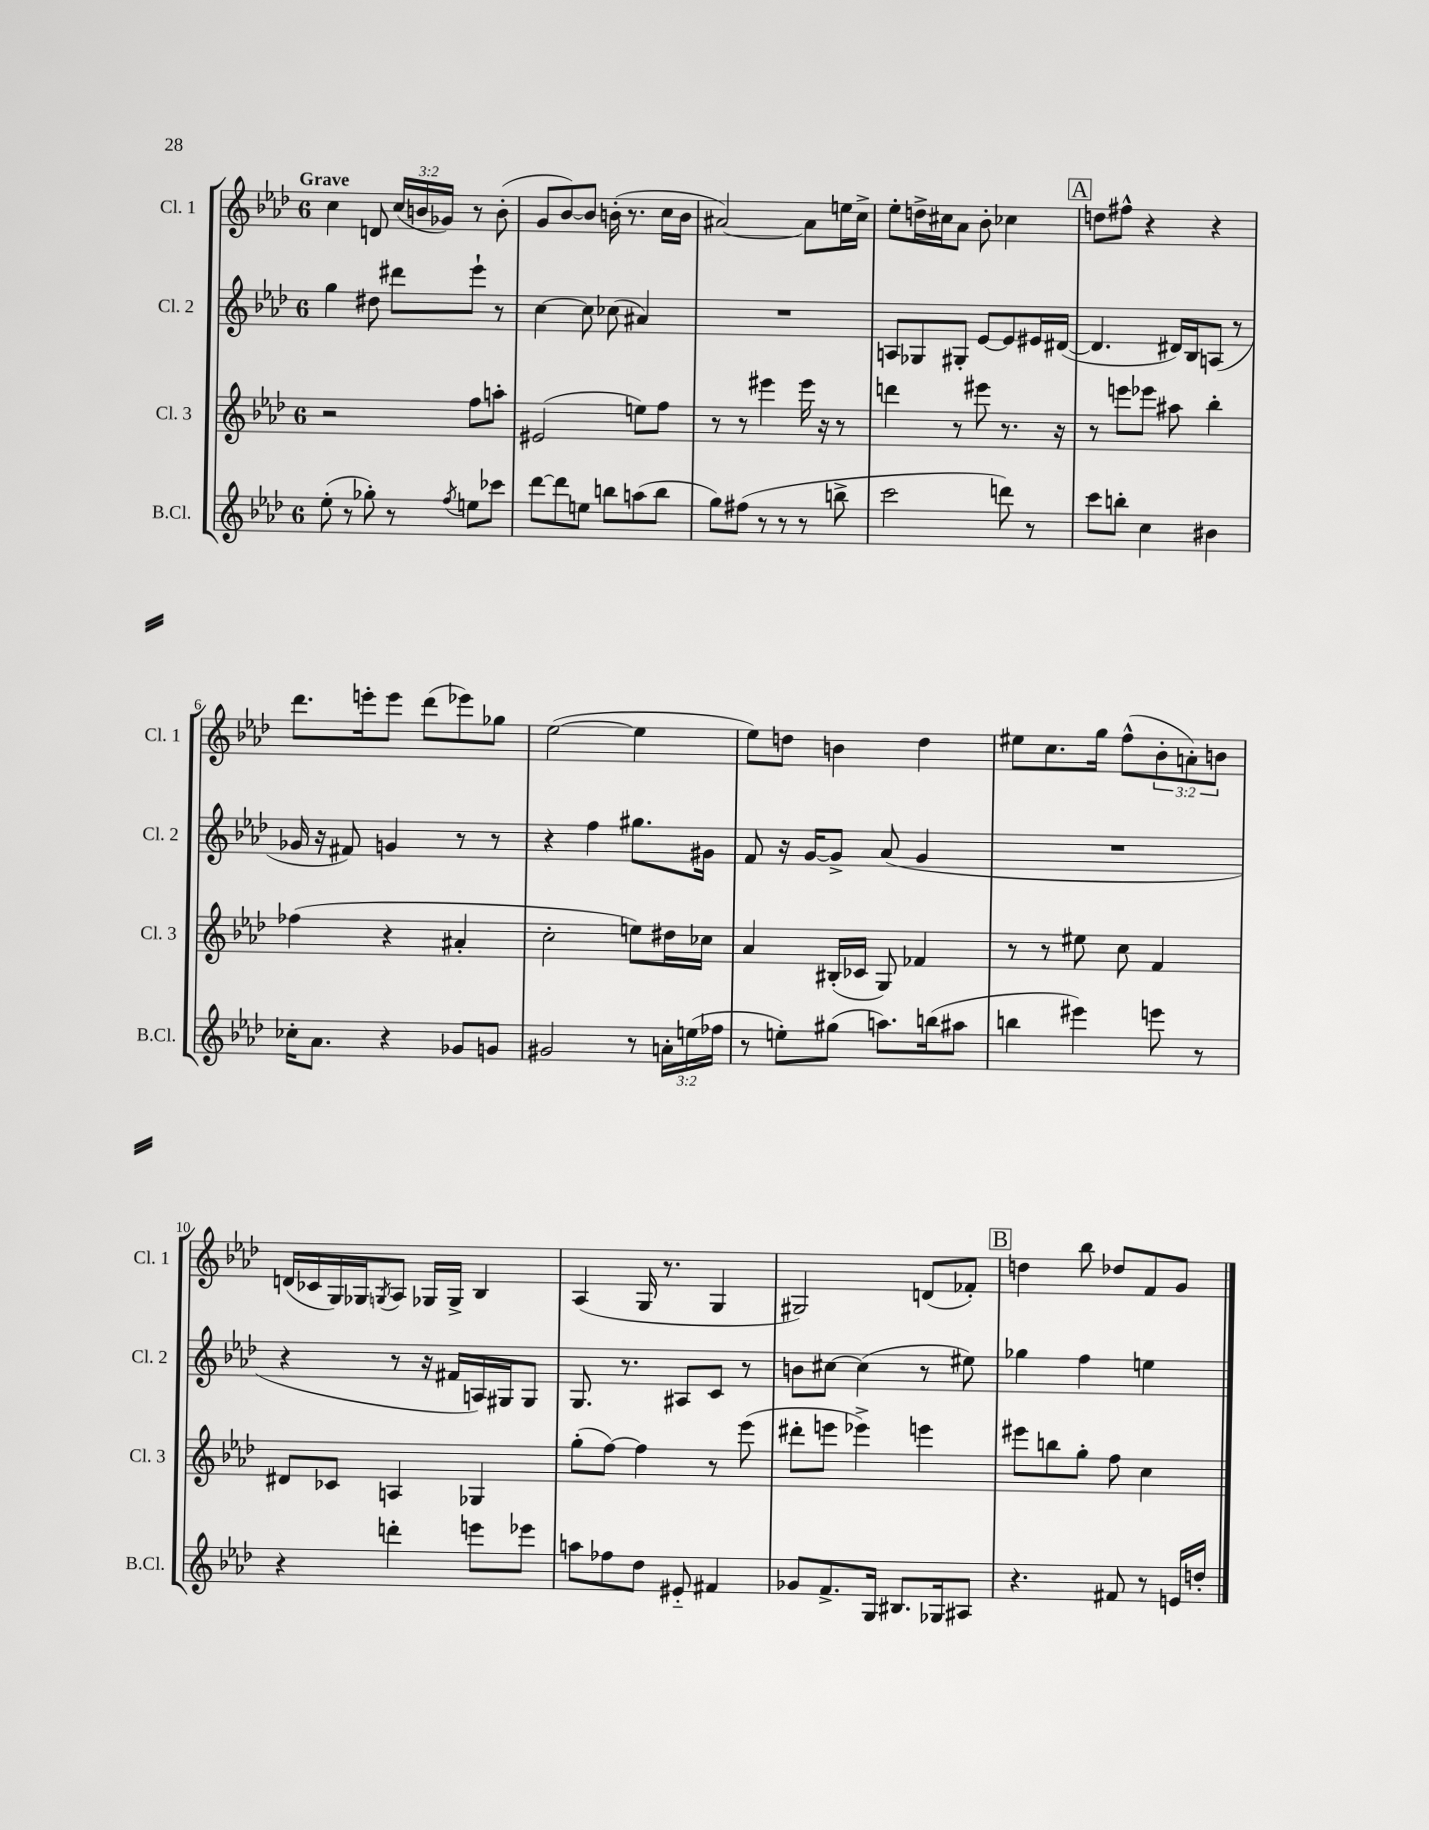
<<
\new StaffGroup <<
\new Staff = "s0" \with { instrumentName = "Cl. 1" shortInstrumentName = "Cl. 1" } {
    \clef treble \key aes \major \once \override Staff.TimeSignature.style = #'single-digit \time 6/8 \override Staff.TupletNumber.text = #tuplet-number::calc-fraction-text \tempo "Grave"
    c''4 d'8 \tuplet 3/2 { c''16( b'16 ges'16) } r8 b'8-.( |
    g'8 bes'8~) bes'8 b'16-.( r8. c''16 b'16 |
    ais'2~) ais'8 e''16 c''16-> |
    ees''8-. d''16-> cis''16 aes'8 bes'8-. ces''4 |
    \mark \markup { \box "A" } d''8 fis''8-^ r4 r4 |
    des'''8. e'''16-. e'''8 des'''8( ees'''8) ges''8 |
    ees''2~( ees''4 |
    ees''8) d''8 b'4 d''4 |
    eis''8 c''8. g''16 f''8-^( \tuplet 3/2 { bes'8-. a'8-.) b'8 } |
    d'16( ces'16 g16) ges16 \acciaccatura { g8 } aes8 ges16 ges16-> bes4 |
    aes4( g16 r8. g4 |
    gis2) d'8( fes'8-.) |
    \mark \markup { \box "B" } d''4 bes''8 des''8 f'8 g'8 \bar "|." |
}
\new Staff = "s1" \with { instrumentName = "Cl. 2" shortInstrumentName = "Cl. 2" } {
    \clef treble \key aes \major \once \override Staff.TimeSignature.style = #'single-digit \time 6/8
    g''4 dis''8 dis'''8 ees'''8-! r8 |
    c''4~ c''8 ces''8( ais'4) |
    R2. |
    a8 ges8 gis8-. ees'8~ ees'8 eis'16 dis'16~( |
    \mark \markup { \box "A" } dis'4. dis'16) bes16 a8( r8 |
    ges'16 r16 fis'8) g'4 r8 r8 |
    r4 f''4 gis''8. gis'16 |
    f'8 r16 g'16~ g'8-> aes'8( g'4 |
    R2. |
    r4 r8 r16 fis'16 a16) gis16 gis8 |
    g8. r8. ais8 c'8 r8 |
    b'8 cis''8~ cis''4( r8 eis''8) |
    \mark \markup { \box "B" } ges''4 f''4 e''4 \bar "|." |
}
\new Staff = "s2" \with { instrumentName = "Cl. 3" shortInstrumentName = "Cl. 3" } {
    \clef treble \key aes \major \once \override Staff.TimeSignature.style = #'single-digit \time 6/8
    r2 f''8 a''8-. |
    eis'2( e''8) f''8 |
    r8 r8 eis'''4 eis'''16 r16 r8 |
    d'''4 r8 eis'''8 r8. r16 |
    \mark \markup { \box "A" } r8 e'''8 ees'''8 ais''8 bes''4-. |
    fes''4( r4 ais'4-. |
    c''2-. e''8) dis''16 ces''16 |
    aes'4 bis16-.( ces'16 g8) fes'4 |
    r8 r8 eis''8 c''8 f'4 |
    dis'8 ces'8 a4 ges4 |
    g''8-.( f''8~) f''4 r8 ees'''8( |
    dis'''8-. e'''8 ees'''4->) e'''4 |
    \mark \markup { \box "B" } eis'''8 b''8 g''8-. f''8 c''4 \bar "|." |
}
\new Staff = "s3" \with { instrumentName = "B.Cl." shortInstrumentName = "B.Cl." } {
    \clef treble \key aes \major \once \override Staff.TimeSignature.style = #'single-digit \time 6/8 \override Staff.TupletNumber.text = #tuplet-number::calc-fraction-text
    ees''8-.( r8 ges''8-.) r8 \acciaccatura { f''8 } e''8 ces'''8 |
    des'''8~ des'''8 e''8 b''8 a''8( b''8 |
    g''8) fis''8( r8 r8 r8 b''8-> |
    c'''2 d'''8) r8 |
    \mark \markup { \box "A" } c'''8 b''8-. c''4 bis'4 |
    ces''16-. aes'8. r4 ges'8 g'8 |
    gis'2 r8 \tuplet 3/2 { a'16-. e''16( fes''16 } |
    r8 e''8-.) gis''8( a''8.) b''16( ais''8 |
    b''4 eis'''4) e'''8 r8 |
    r4 d'''4-. e'''8 ees'''8 |
    a''8 fes''8 des''8 eis'8-_ fis'4 |
    ges'8 f'8.-> g16 bis8. ges16 ais8 |
    \mark \markup { \box "B" } r4. fis'8 r8 e'16 d''16-. \bar "|." |
}
>>
>>
